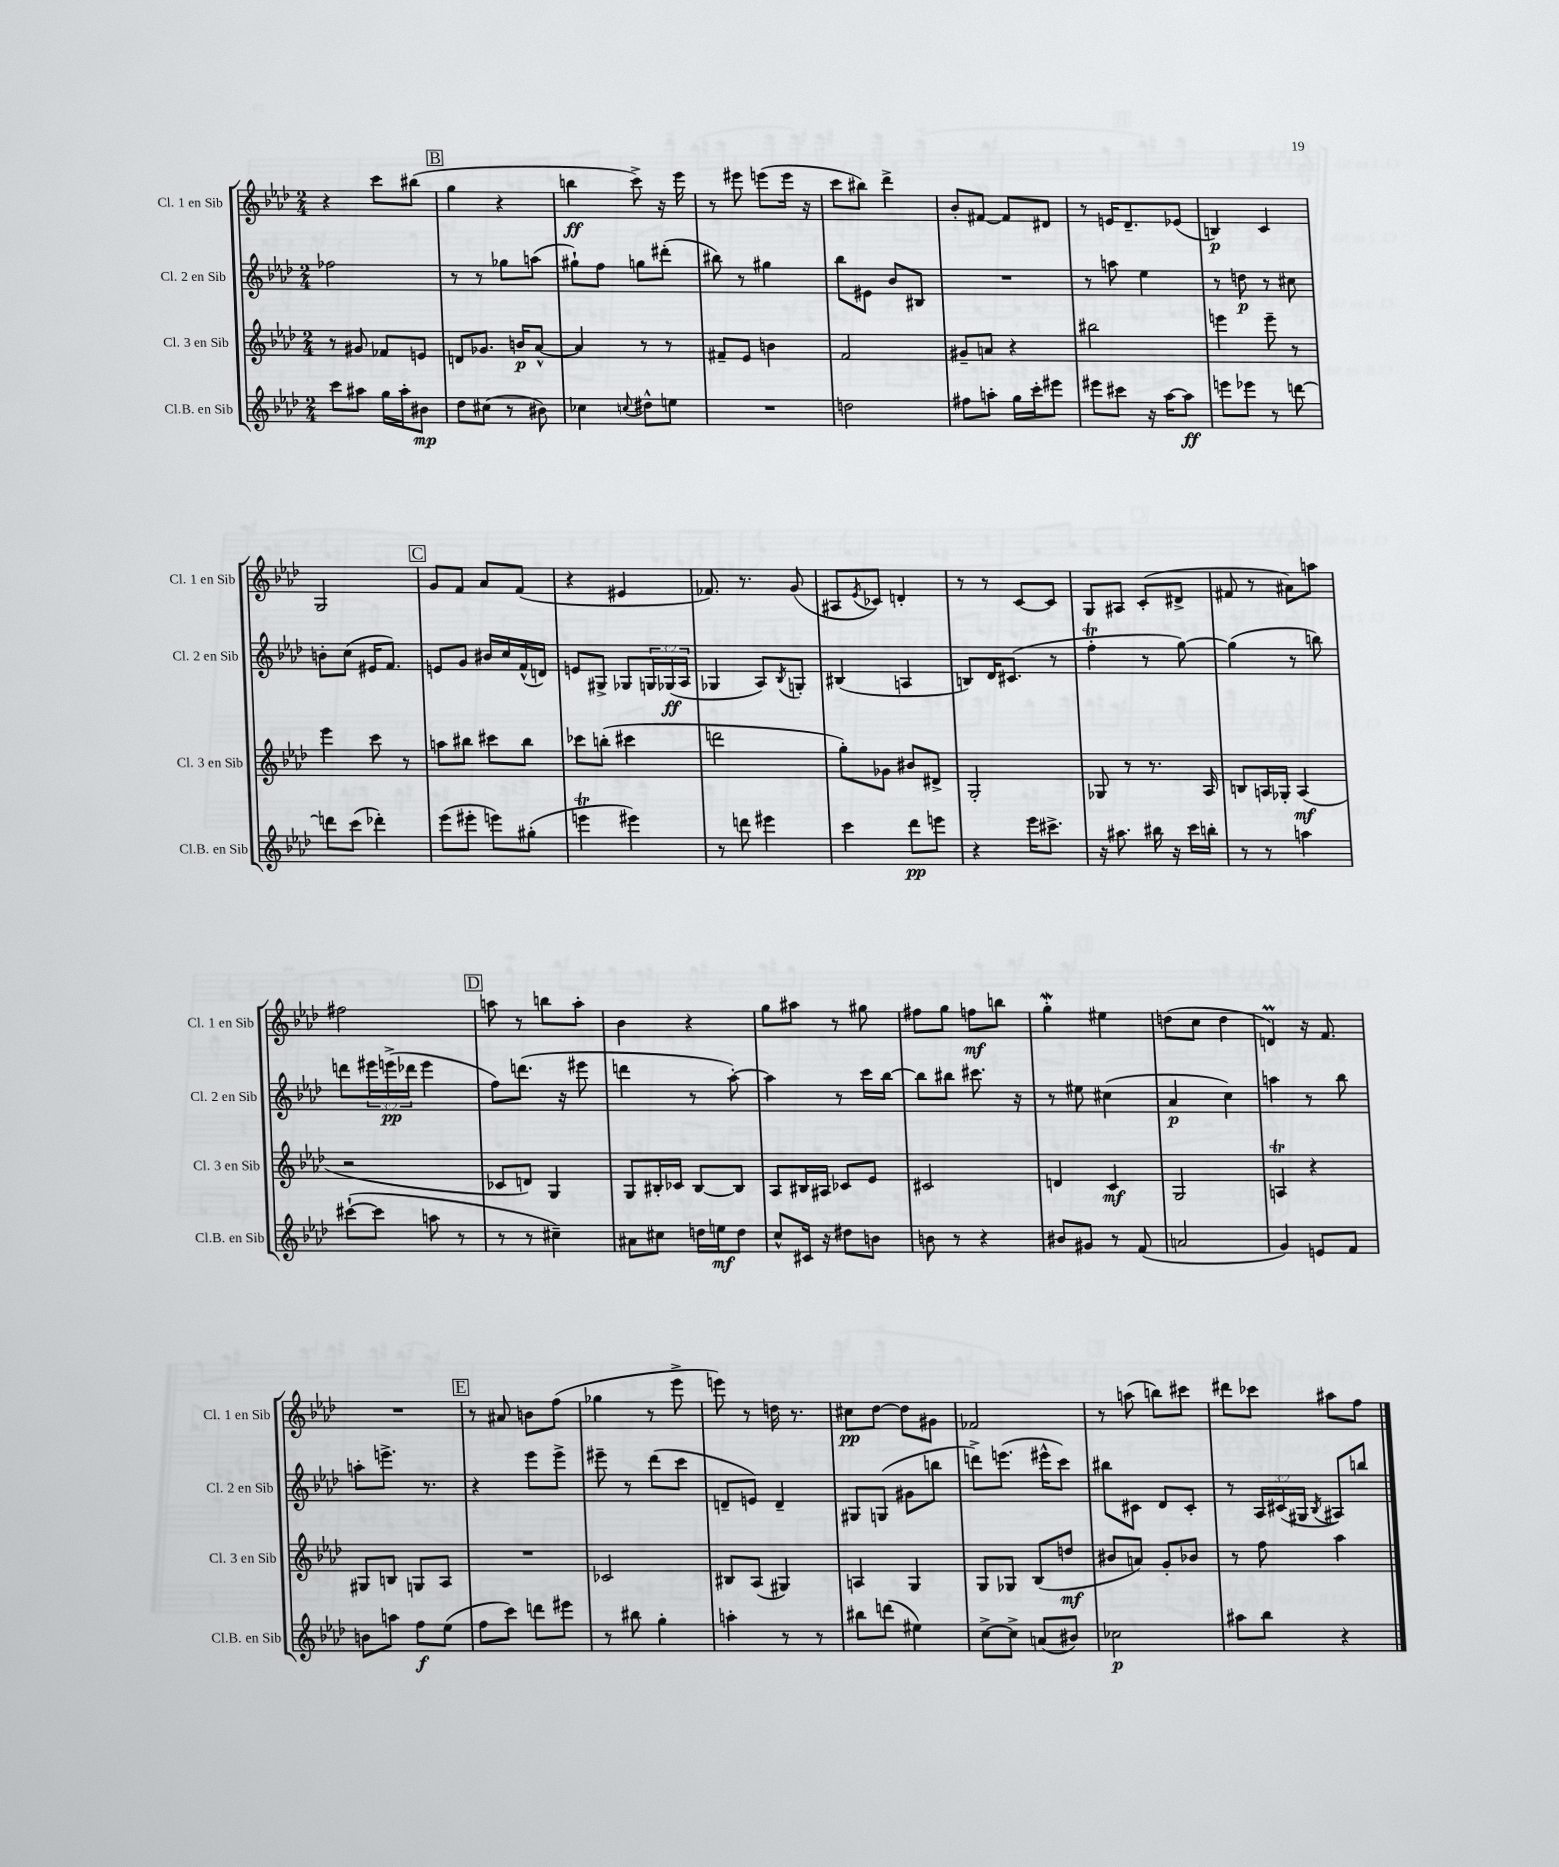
<<
\new StaffGroup <<
\new Staff = "s0" \with { instrumentName = "Cl. 1 en Sib" shortInstrumentName = "Cl. 1 en Sib" } {
    \clef treble \key aes \major \numericTimeSignature \time 2/4
    r4 c'''8 bis''8( |
    \mark \markup { \box "B" } g''4 r4 |
    b''4\ff c'''8->) r16 ees'''16 |
    r8 eis'''8 e'''8( e'''16 r16 |
    c'''8 bis''8) des'''4-> |
    bes'8-. fis'8~ fis'8 dis'8 |
    r8 e'16 des'8.-- ees'8( |
    b4\p) c'4 |
    g2 |
    \mark \markup { \box "C" } g'8 f'8 aes'8 f'8( |
    r4 eis'4 |
    fes'8.) r8. g'8( |
    ais8 \acciaccatura { ees'8 } ces'8) d'4-. |
    r8 r8 c'8~ c'8 |
    g8 ais8 c'8-.( dis'8-> |
    fis'8 r8 ais'8) a''8 |
    fis''2 |
    \mark \markup { \box "D" } a''8 r8 b''8 a''8-. |
    bes'4 r4 |
    g''8 ais''8 r8 gis''8 |
    fis''8 g''8 f''8\mf b''8 |
    g''4-.\mordent eis''4 |
    d''8( c''8 d''4 |
    d'4\prall) r16 f'8. |
    R2 |
    \mark \markup { \box "E" } r8 ais'8 b'8 f''8( |
    ges''4 r8 ees'''8-> |
    e'''8) r8 d''16 r8. |
    cis''8\pp des''8~ des''8 gis'8 |
    fes'2 |
    r8 a''8( b''8) cis'''8 |
    dis'''8 ces'''8 ais''8 f''8 \bar "|." |
}
\new Staff = "s1" \with { instrumentName = "Cl. 2 en Sib" shortInstrumentName = "Cl. 2 en Sib" } {
    \clef treble \key aes \major \numericTimeSignature \time 2/4 \override Staff.TupletNumber.text = #tuplet-number::calc-fraction-text
    fes''2 |
    \mark \markup { \box "B" } r8 r8 ges''8 a''8( |
    gis''8-!) f''8 g''8 dis'''8-.( |
    bis''8) r8 gis''4 |
    bes''8 eis'8 bes'8 bis8 |
    R2 |
    r8 a''8 ees''4 |
    r8 d''8\p r8 cis''8 |
    b'8-. c''8( eis'16 f'8.) |
    \mark \markup { \box "C" } e'8 g'8 bis'16 c''16 f'16-^( d'16) |
    e'8 gis8-> ges8 \tuplet 3/2 { g16 ges16\ff( aes16 } |
    ges4 aes8) \acciaccatura { bes8 } g8-. |
    bis4( a4 |
    b8) des'16 cis'8.( r8 |
    f''4-.\trill r8 g''8~) |
    g''4( r8 b''8) |
    d'''8 \tuplet 3/2 { eis'''16 e'''16->\pp( des'''16 } e'''4 |
    \mark \markup { \box "D" } f''8) d'''8.( r16 eis'''8 |
    d'''4 r8 aes''8~-.) |
    aes''4 r8 c'''16 bes''16~ |
    bes''8 bis''8 cis'''8. r16 |
    r8 eis''8 cis''4( |
    aes'4\p c''4) |
    a''4 r8 bes''8 |
    a''8-. e'''8.-> r8. |
    \mark \markup { \box "E" } r4 ees'''8 ees'''8-> |
    eis'''8-- r8 des'''8( c'''8 |
    d'8-- e'8) d'4-- |
    gis8 g8( gis'8 b''8 |
    d'''8->) e'''8.( eis'''16-^ c'''8) |
    bis''8 cis'8 des'8 cis'8-. |
    r8 \tuplet 3/2 { aes16 cis'16( gis16 } \acciaccatura { bes8 } ais8) b''8 \bar "|." |
}
\new Staff = "s2" \with { instrumentName = "Cl. 3 en Sib" shortInstrumentName = "Cl. 3 en Sib" } {
    \clef treble \key aes \major \numericTimeSignature \time 2/4
    r8 gis'8 fes'8 e'8 |
    \mark \markup { \box "B" } d'8 ges'8. b'16\p aes'8~-^ |
    aes'4 r8 r8 |
    fis'8-- ees'8 b'4 |
    f'2 |
    gis'8-- a'8 r4 |
    bis''2 |
    e'''4 e'''8-- r8 |
    ees'''4 c'''8 r8 |
    \mark \markup { \box "C" } a''8 bis''8 cis'''8 bis''8 |
    ces'''8 b''8-.( cis'''4 |
    d'''2 |
    g''8-.) ges'8 bis'8 dis'8-> |
    g2-. |
    ges8 r8 r8. aes16 |
    b8 a16 ges16-. a4\mf( |
    r2 |
    \mark \markup { \box "D" } ces'8 d'8) g4 |
    g8 bis16-. ces'16 bis8~ bis8 |
    aes8 bis16 ais16 ces'8 ees'8 |
    cis'2 |
    d'4 c'4\mf |
    g2 |
    a4\trill r4 |
    gis8 b8 g8 aes8 |
    \mark \markup { \box "E" } R2 |
    ces'2 |
    bis8 aes8( gis4) |
    a4 g4 |
    g8 ges8 bes8( d''8\mf |
    bis'8 a'8) g'8-. bes'8 |
    r8 f''8 aes''4 \bar "|." |
}
\new Staff = "s3" \with { instrumentName = "Cl.B. en Sib" shortInstrumentName = "Cl.B. en Sib" } {
    \clef treble \key aes \major \numericTimeSignature \time 2/4
    c'''8 ais''8 g''16 ais''16-. bis'8\mp |
    \mark \markup { \box "B" } des''8 cis''8( r8 bis'8) |
    ces''4 \appoggiatura { c''8 } dis''8-^ e''8 |
    R2 |
    d''2 |
    fis''8 a''8-. g''16 c'''16-. eis'''8 |
    eis'''8 cis'''8 r16 aes''16~ aes''8\ff |
    e'''8 ees'''8 r8 d'''8~ |
    d'''8 c'''8( des'''4-.) |
    \mark \markup { \box "C" } ees'''8( eis'''8-. e'''8) gis''8-.( |
    e'''4\trill eis'''4) |
    r8 d'''8 eis'''4 |
    c'''4 des'''8\pp e'''8 |
    r4 ees'''16 cis'''8.-> |
    r16 ais''8. bis''16 r16 c'''16 b''16-. |
    r8 r8 a''4 |
    cis'''8~-!( cis'''8 a''8 r8 |
    \mark \markup { \box "D" } r8 r8 cis''4--) |
    ais'8 cis''8 d''16 e''16\mf d''8 |
    c''8-^ cis'16 r16 dis''8 b'8 |
    b'8 r8 r4 |
    bis'8 gis'8 r8 f'8( |
    a'2 |
    g'4) e'8 f'8 |
    b'8 a''8 f''8\f ees''8( |
    \mark \markup { \box "E" } f''8 c'''8) d'''8 eis'''8 |
    r8 bis''8 g''4-. |
    a''4-. r8 r8 |
    bis''8 d'''8( eis''4) |
    c''8~-> c''8-> a'8( bis'8) |
    ces''2\p |
    ais''8 bes''8 r4 \bar "|." |
}
>>
>>
\layout { \context { \Score \remove "Bar_number_engraver" } }
